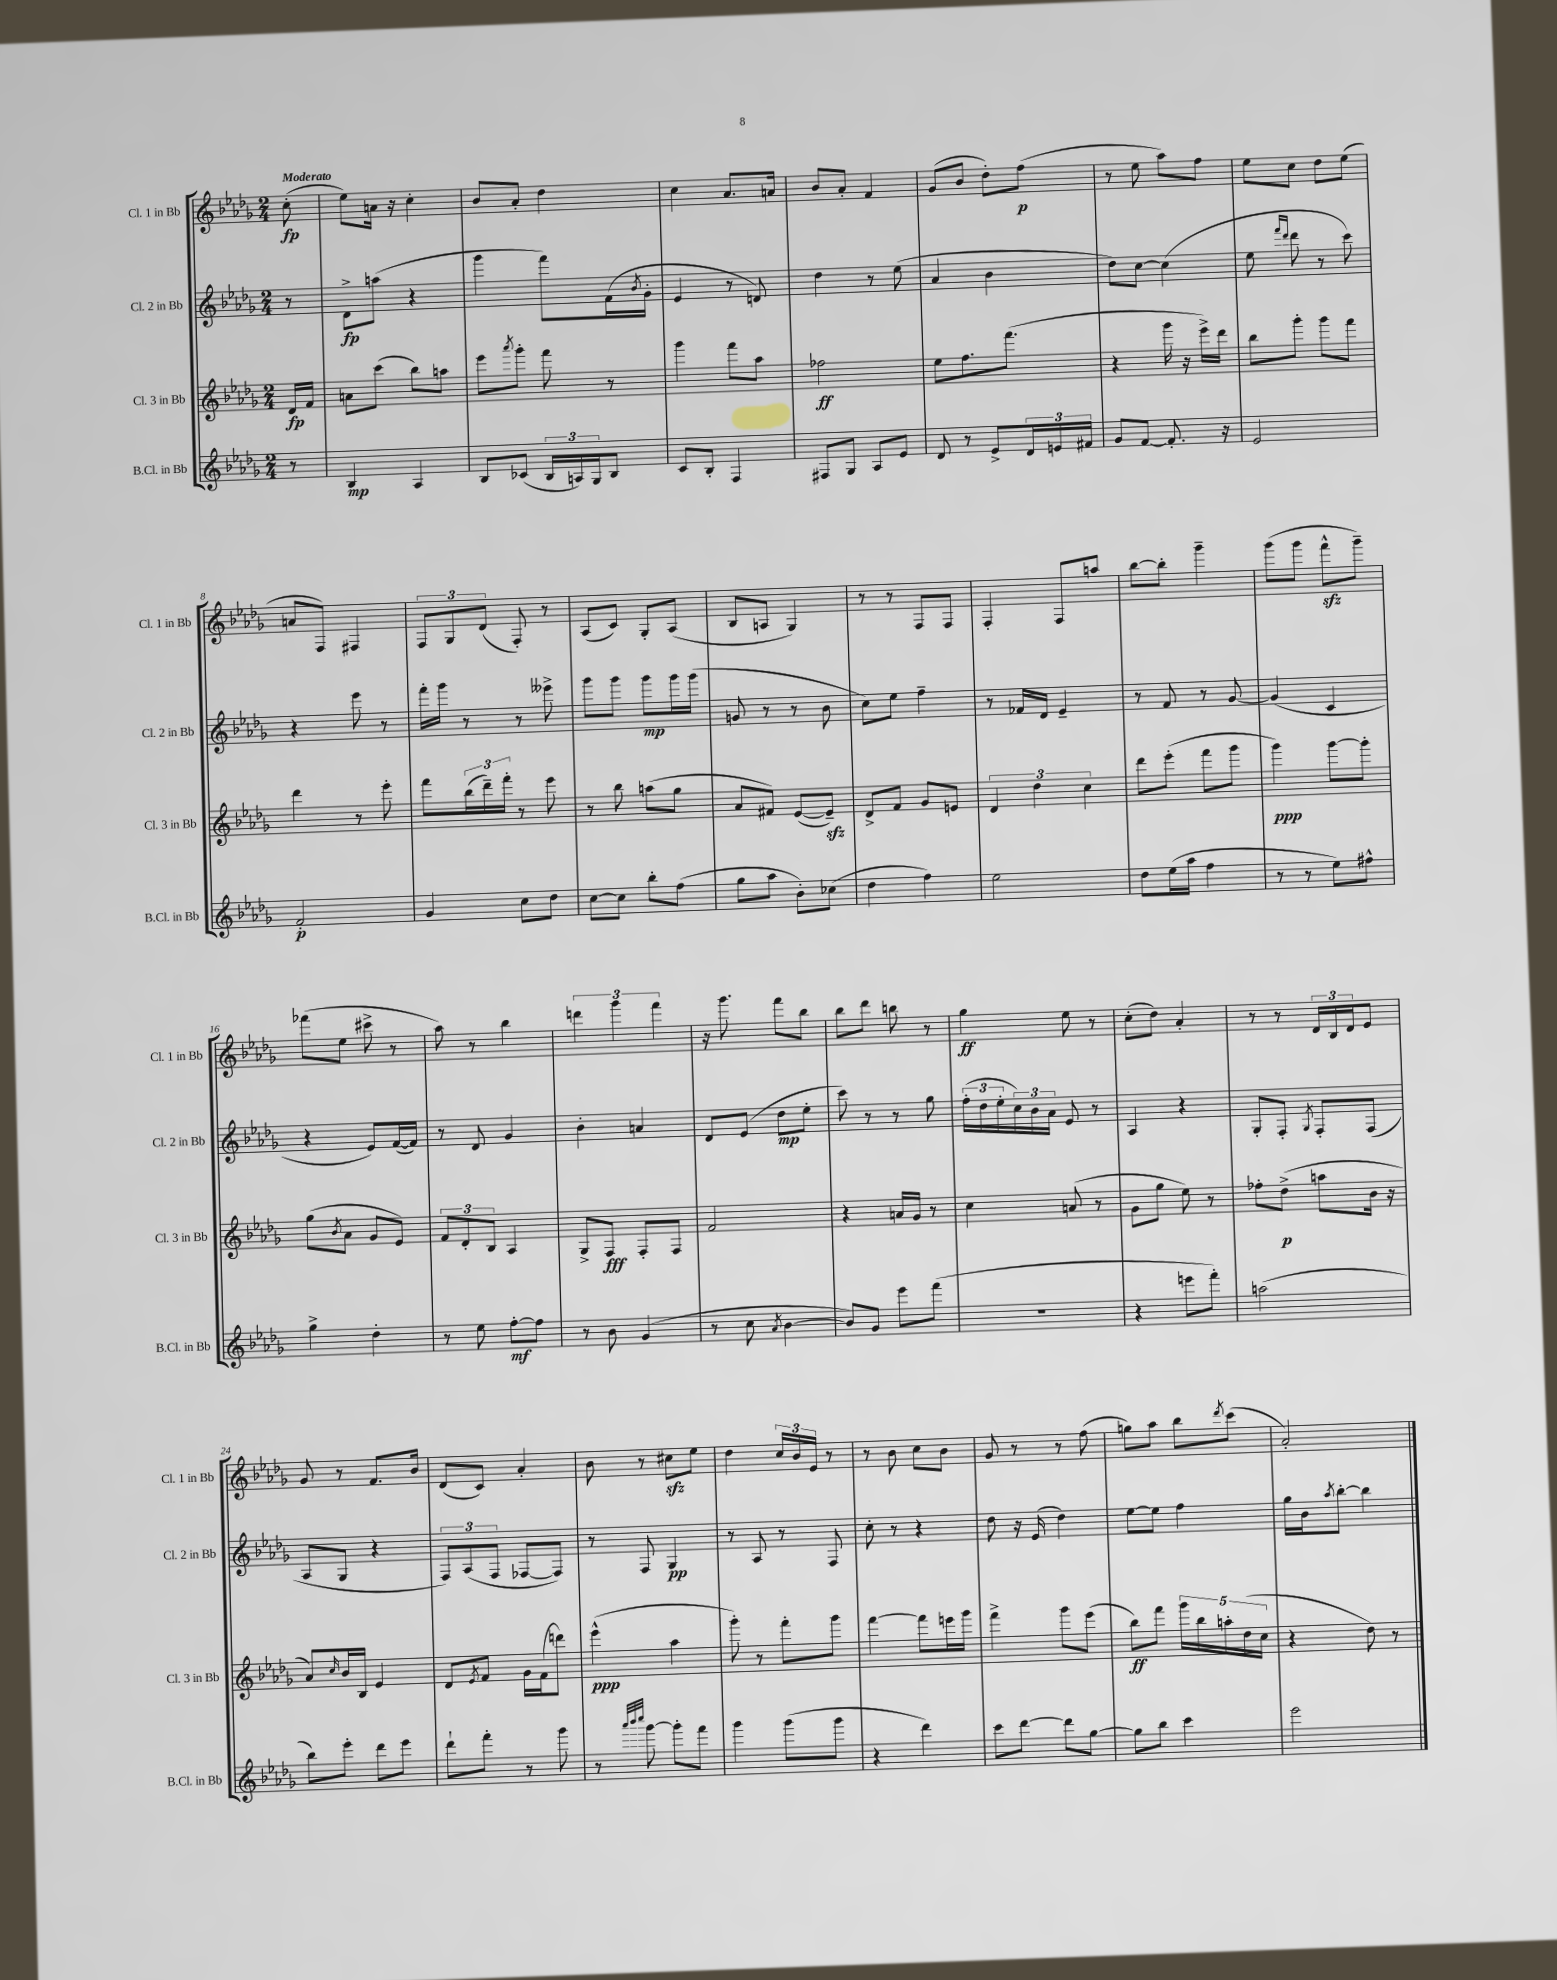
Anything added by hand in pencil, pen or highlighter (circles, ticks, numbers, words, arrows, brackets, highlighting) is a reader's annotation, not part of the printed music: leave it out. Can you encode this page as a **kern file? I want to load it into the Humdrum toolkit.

**kern	**kern	**kern	**kern
*staff4	*staff3	*staff2	*staff1
*clefG2	*clefG2	*clefG2	*clefG2
*k[b-e-a-d-g-]	*k[b-e-a-d-g-]	*k[b-e-a-d-g-]	*k[b-e-a-d-g-]
*M2/4	*M2/4	*M2/4	*M2/4
8r	16d-	8r	(8cc'
.	16f	.	.
=	=	=	=
4B-	8a	8d-^	8ee-)
.	(8ccc	(8aa	16a
.	.	.	16r
4A-	8bb-)	4r	4cc'
.	8aa	.	.
=	=	=	=
8B-	8eee-	4ggg-	8b-
.	8qaaa-	.	.
(8c-	8ggg-'	.	8a-'
24B-	8fff	8fff)	4dd-
24A)	.	.	.
24G-	.	.	.
8B-	8r	(16f	.
.	.	8qb-	.
.	.	16g-'	.
=	=	=	=
8c	4ggg-	4e-	4cc
8B-'	.	.	.
4F	8fff	8r	8.a-
.	8aa-	8d)	.
.	.	.	16a
=	=	=	=
8F#	2ff-	4dd-	8b-
8G-	.	.	8a-'
8A-	.	8r	4f
8e-	.	(8ee-	.
=	=	=	=
8d-	8ee-	4a-	(8g-
8r	8.ff	.	8b-
8e-^	.	4b-	8dd-')
.	(8.fff	.	.
24d-	.	.	(8ff
24e	.	.	.
24f#	.	.	.
=	=	=	=
8g-	4r	8dd-)	8r
[8f	.	[8cc	8ee-
8.f']	16ggg-	(4cc]	8aa-)
.	16r	.	.
.	16eee-^)	.	8ff
16r	16ddd-	.	.
=	=	=	=
2e-	8bb-	8ee-	8ee-
.	.	16qqfff	.
.	.	16qqddd-	.
.	8ggg-'	8ddd-	8cc
.	8ggg-	8r	8dd-
.	8fff	8ccc)	(8ee-
=	=	=	=
2f'	4ddd-	4r	8a
.	.	.	8F)
.	8r	8eee-	4F#
.	8eee-'	8r	.
=	=	=	=
4g-	8fff	16fff'	12F
.	.	16ggg-	.
.	.	.	12G-
.	(24bb-	8r	.
.	24ddd-~)	.	(12d-
.	24fff'	.	.
8cc	8r	8r	8F')
8dd-	8eee-	8eee--^	8r
=	=	=	=
[8cc	8r	8ggg-	(8A-
8cc]	8bb-	8ggg-	8c)
8bb-'	(8aa	8ggg-	8G-'
(8ff	8gg-	16ggg-	(8A-
.	.	(16ggg-	.
=	=	=	=
8gg-	8a-	8g	8B-
8aa-	8f#)	8r	8A
8b-')	([8e-	8r	4G-)
(8cc-	8e-~])	8b-	.
=	=	=	=
4dd-	8d-^	8cc)	8r
.	8f	8ee-	8r
4ff)	8g-	4ff~	8F
.	8e	.	8F
=	=	=	=
2ee-	6d-	8r	4F'
.	.	16f-	.
.	6dd-	.	.
.	.	16d-	.
.	.	4e-~	8F
.	6cc	.	.
.	.	.	8aa
=	=	=	=
8dd-	8ddd-	8r	[8bb-
(16ee-	(8eee-'	8f	8bb-']
16aa-	.	.	.
4ff	8fff	8r	4ggg-~
.	8ggg-	[8g-	.
=	=	=	=
8r	4ggg-)	(4g-]	(8ggg-
8r	.	.	8ggg-
8ee-)	[8ggg-	4c	8fff^^
8ff#^^	8ggg-']	.	8ggg-~)
=	=	=	=
4gg-^	(8gg-	4r	(8fff-
.	8qb-	.	.
.	8a-	.	8ee-
4dd-'	8g-	8e-)	8ccc#^
.	8e-)	([16f	8r
.	.	16f])	.
=	=	=	=
8r	12f	8r	8aa-)
.	12d-'	.	.
8ee-	.	8d-	8r
.	12B-	.	.
[8ff'	4A-	4g-	4bb-
8ff]	.	.	.
=	=	=	=
8r	8G-^	4b-'	6ddd
8b-	8F	.	.
.	.	.	6ggg-
(4g-	8F'	4a	.
.	.	.	6fff
.	8F	.	.
=	=	=	=
8r	2f	8d-	16r
.	.	.	8.ggg-
8cc	.	(8e-	.
8qa-	.	.	.
[4b-	.	8dd-	8fff
.	.	8ee-'	8bb-
=	=	=	=
8b-])	4r	8ccc)	8bb-
8g-	.	8r	8ddd-
8eee-	16a	8r	8bb
.	16g-	.	.
(8fff	8r	8gg-	8r
=	=	=	=
2r	4cc	(24ff'	4gg-
.	.	24dd-	.
.	.	24ee-'	.
.	.	24cc)	.
.	.	24b-	.
.	.	24a-	.
.	(8a	8e-	8ee-
.	8r	8r	8r
=	=	=	=
4r	8g-	4A-	(8cc'
.	8gg-	.	8dd-)
8eee	8ee-)	4r	4a-'
8fff')	8r	.	.
=	=	=	=
(2aa	8ff-'	8G-'	8r
.	(8dd-^	8F'	8r
.	.	8qG-	.
.	8aa	8F'	24d-
.	.	.	24B-
.	.	.	24d-
.	16b-	(8F	8e-
.	16r	.	.
=	=	=	=
8bb-)	8a-)	8A-	8g-
.	16qqcc	.	.
8eee-'	16b-	8G-	8r
.	16B-	.	.
8ddd-	4e-	4r	8.f
8eee-	.	.	.
.	.	.	16b-
=	=	=	=
8ddd-`	8d-	12F)	(8d-
.	.	(12A-	.
.	8qe-	.	.
8fff'	8f	.	8c)
.	.	12F	.
8r	16g-	[8F-	4a-'
.	(16f	.	.
8ggg-	8ddd)	8F-])	.
=	=	=	=
8r	(4eee-^^	8r	8b-
32qqaaa-	.	.	.
32qqbbb-	.	.	.
32qqcccc	.	.	.
[8ggg-	.	8F	8r
8ggg-']	4aa-	4G-	8cc#
8fff	.	.	8ee-
=	=	=	=
4ggg-	8ggg-')	8r	4dd-
.	8r	8A-	.
(8ggg-	8fff'	8r	24cc
.	.	.	24b-
.	.	.	24e-
8ggg-	8ggg-	8F	8r
=	=	=	=
4r	[4fff	8cc'	8r
.	.	8r	8b-
4ddd-)	8fff]	4r	8cc
.	16eee	.	8b-
.	16ggg-	.	.
=	=	=	=
8ccc	4fff^	8dd-	8g-
[8ddd-	.	16r	8r
.	.	(16e-	.
8ddd-]	8ggg-	4dd-)	8r
[8gg-	(8eee-	.	(8ff
=	=	=	=
8gg-]	8bb-)	[8ee-	8gg)
8bb-	8fff	8ee-]	8aa-
4ccc	20ggg-	4ff	8bb-
.	20bb-	.	.
.	20aa'	.	.
.	.	.	8qddd-
.	.	.	(8ccc
.	(20dd-	.	.
.	20cc	.	.
=	=	=	=
2eee-	4r	16gg-	2a-')
.	.	16b-	.
.	.	8qaa-	.
.	.	[8bb-'	.
.	8dd-)	4bb-]	.
.	8r	.	.
==	==	==	==
*-	*-	*-	*-
